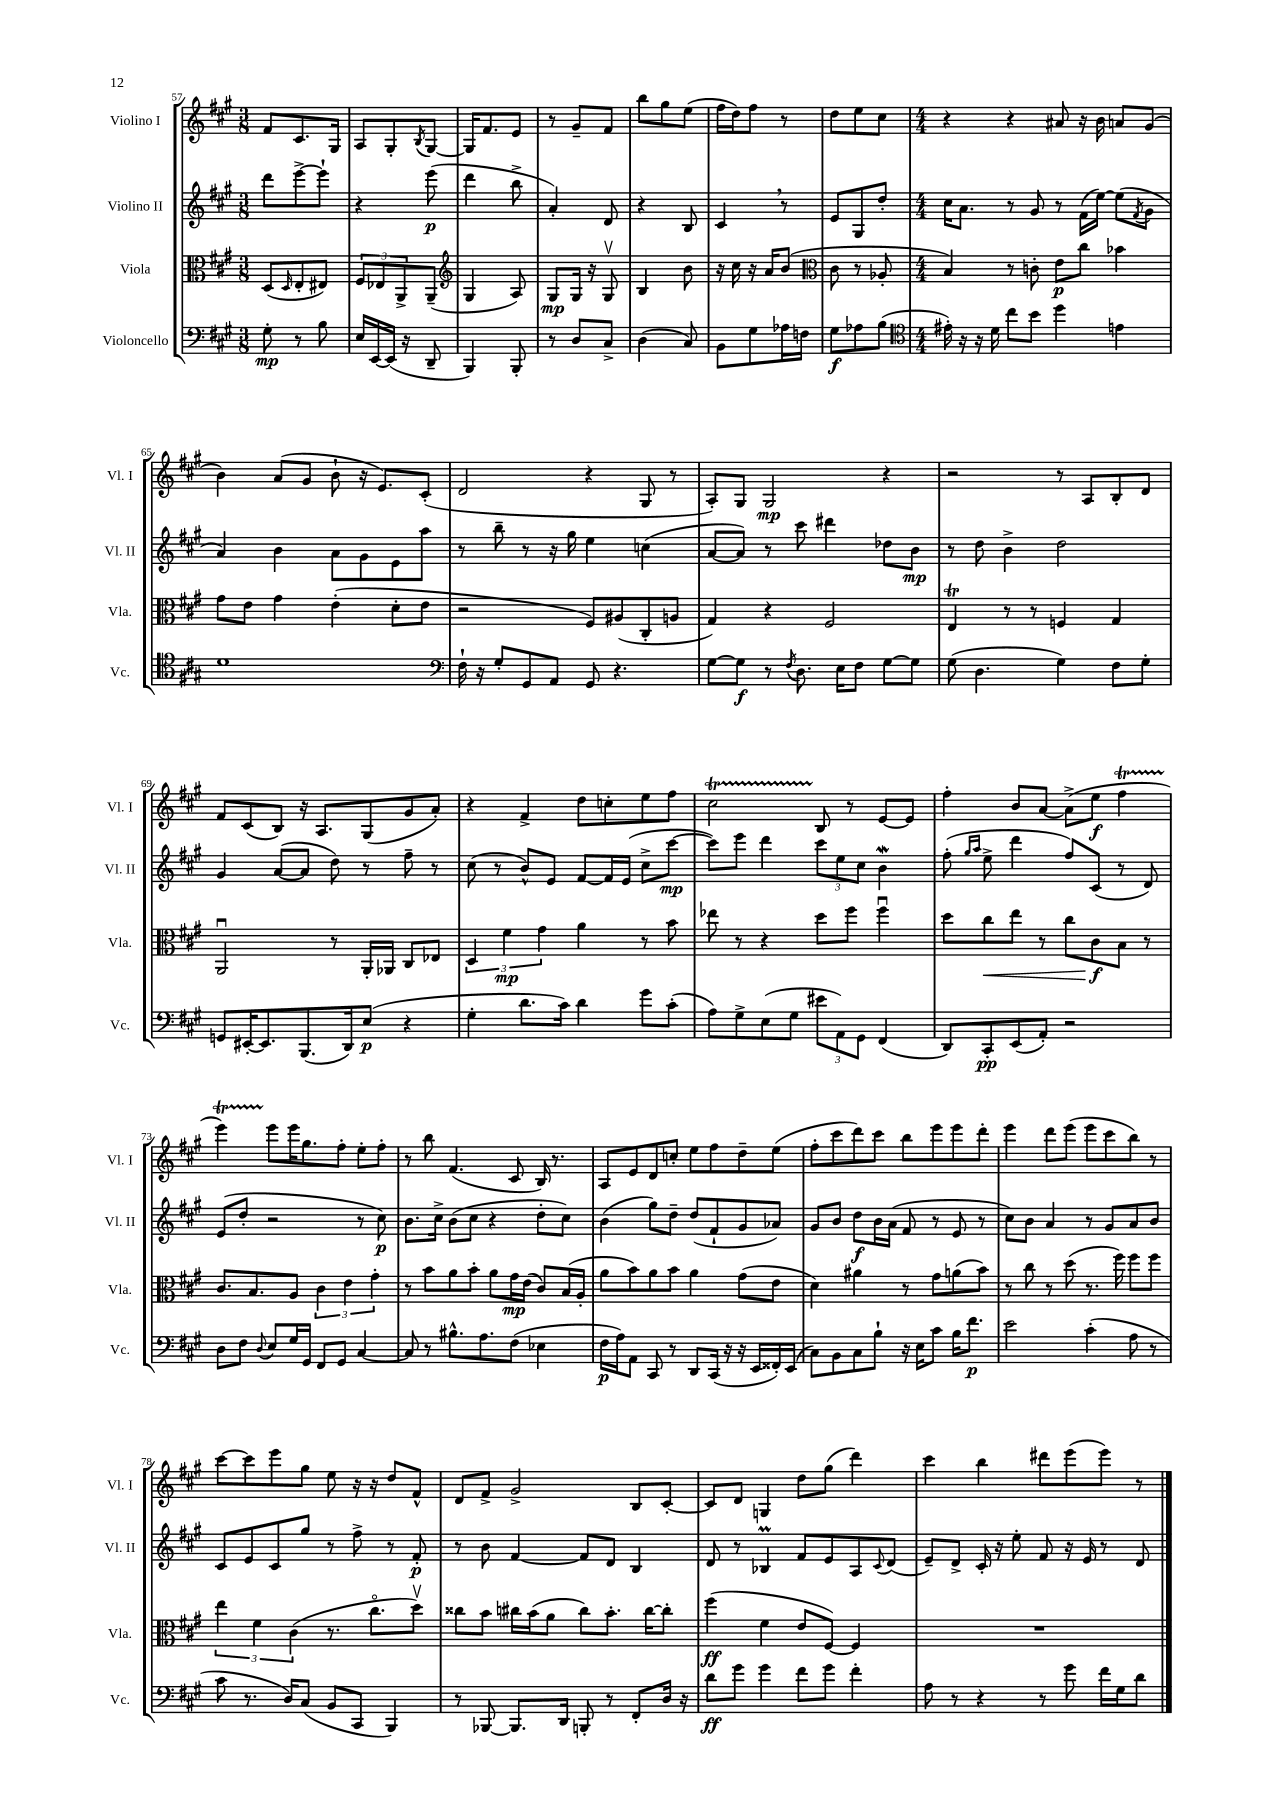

**kern	**dynam	**kern	**dynam	**kern	**dynam	**kern	**dynam
*part4	*part4	*part3	*part3	*part2	*part2	*part1	*part1
*staff4	*staff4	*staff3	*staff3	*staff2	*staff2	*staff1	*staff1
*I"Violoncello	*	*I"Viola	*	*I"Violino II	*	*I"Violino I	*
*I'Vc.	*	*I'Vla.	*	*I'Vl. II	*	*I'Vl. I	*
*clefF4	*	*clefC3	*	*clefG2	*	*clefG2	*
*k[f#c#g#]	*	*k[f#c#g#]	*	*k[f#c#g#]	*	*k[f#c#g#]	*
*M3/8	*	*M3/8	*	*M3/8	*	*M3/8	*
=57	=57	=57	=57	=57	=57	=57	=57
8G#'\	mp	(8D/L	.	8ddd\L	.	8f#/L	.
.	.	16qqD/	.	.	.	.	.
8r	.	8E'/	.	[8eee^\	.	8.c#/	.
8B\	.	8E#X/J)	.	8eee`\J]	.	.	.
.	.	.	.	.	.	16G#/Jk	.
=58	=58	=58	=58	=58	=58	=58	=58
16E/LL	.	12F#/L	.	4r	.	8A/L	.
[16EE/	.	.	.	.	.	.	.
.	.	12E-X/	.	.	.	.	.
(16EE/JJ]	.	.	.	.	.	8G#'/	.
.	.	12AA^/	.	.	.	.	.
16r	.	.	.	.	.	.	.
.	.	.	.	.	.	8qB/	.
8DD~/	.	(8AA~/J	.	(8eee\	p	[8G#/J	.
=59	=59	=59	=59	=59	=59	=59	=59
*	*	*clefG2	*	*	*	*	*
4BBB/)	.	4G#/	.	4ddd\	.	16G#/KL]	.
.	.	.	.	.	.	8.f#/	.
8BBB'/	.	8A/)	.	8bb^\	.	8e/J	.
=60	=60	=60	=60	=60	=60	=60	=60
8r	.	8G#/L	mp	4a'/)	.	8r	.
8D/L	.	16G#/Jk	.	.	.	8g#~/L	.
.	.	16r	.	.	.	.	.
8C#^/J	.	8G#v/	.	8d/	.	8f#/J	.
=61	=61	=61	=61	=61	=61	=61	=61
(4D\	.	4B/	.	4r	.	8bb\L	.
.	.	.	.	.	.	8gg#\	.
8C#/)	.	8b\	.	8B/	.	(8ee\J	.
=62	=62	=62	=62	=62	=62	=62	=62
8BB\L	.	16r	.	4c#,/	.	16ff#\LL	.
.	.	16cc#\	.	.	.	16dd\J)	.
8G#\	.	16r	.	.	.	8ff#\J	.
.	.	16a/KL	.	.	.	.	.
16A-X\L	.	(8b/J	.	8r	.	8r	.
16Fn\JJ	.	.	.	.	.	.	.
=63	=63	=63	=63	=63	=63	=63	=63
*	*	*clefC3	*	*	*	*	*
8G#\L	f	8c#\	.	8e/L	.	8dd\L	.
8A-X\	.	8r	.	8G#/	.	8ee\	.
(8B\J	.	8A-X'/	.	8dd'/J	.	8cc#\J	.
=64	=64	=64	=64	=64	=64	=64	=64
*clefC4	*	*	*	*	*	*	*
*M4/4	*	*M4/4	*	*M4/4	*	*M4/4	*
16e#X'\)	.	4B/)	.	16cc#\KL	.	4r	.
16r	.	.	.	8.a\J	.	.	.
16r	.	.	.	.	.	.	.
16d\	.	.	.	.	.	.	.
8cc#\L	.	8r	.	8r	.	4r	.
8b\J	.	8cn'\	.	8g#/	.	.	.
4dd\	.	8e\L	p	8r	.	8a#X/	.
.	.	8cc#\J	.	(16f#\LL	.	16r	.
.	.	.	.	[16ee\JJ)	.	16b\	.
4en\	.	4b-X\	.	(8ee\L]	.	8an/L	.
.	.	.	.	8qf#/	.	.	.
.	.	.	.	8g#\J	.	(8g#/J	.
!!LO:LB:g=z
=65	=65	=65	=65	=65	=65	=65	=65
1d	.	8g#\L	.	4a/)	.	4b\)	.
.	.	8e\J	.	.	.	.	.
.	.	4g#\	.	4b\	.	(8a/L	.
.	.	.	.	.	.	8g#/J	.
.	.	(4e'\	.	8a\L	.	8b`\	.
.	.	.	.	8g#\	.	16r	.
.	.	.	.	.	.	8.e/L)	.
.	.	8d'\L	.	8e\	.	.	.
.	.	8e\J	.	8aa\J	.	(8c#'/J	.
=66	=66	=66	=66	=66	=66	=66	=66
*clefF4	*	*	*	*	*	*	*
16F#`\	.	2r	.	8r	.	2d/	.
16r	.	.	.	.	.	.	.
8G#'/L	.	.	.	8bb~\	.	.	.
8GG#/	.	.	.	8r	.	.	.
8AA/J	.	.	.	16r	.	.	.
.	.	.	.	16gg#\	.	.	.
8GG#/	.	8F#/L)	.	4ee\	.	4r	.
4.r	.	(8A#X/	.	.	.	.	.
.	.	8C#'/	.	(4ccn\	.	8G#/	.
.	.	8An/J	.	.	.	8r	.
=67	=67	=67	=67	=67	=67	=67	=67
[8G#\L	.	4G#/)	.	[8a/L	.	8A'/L)	.
8G#\J]	f	.	.	8a/J])	.	8G#/J	.
8r	.	4r	.	8r	.	2G#/	mp
8qF#/	.	.	.	.	.	.	.
8.D\	.	.	.	8ccc#\	.	.	.
.	.	2F#/	.	4ddd#X\	.	.	.
16E\KL	.	.	.	.	.	.	.
8F#\J	.	.	.	.	.	.	.
[8G#\L	.	.	.	8dd-X\L	.	4r	.
8G#\J]	.	.	.	8b\J	mp	.	.
=68	=68	=68	=68	=68	=68	=68	=68
(8G#\	.	4ET/	.	8r	.	2r	.
4.D\	.	.	.	8dd\	.	.	.
.	.	8r	.	4b^\	.	.	.
.	.	8r	.	.	.	.	.
4G#\)	.	4Fn/	.	2dd\	.	8r	.
.	.	.	.	.	.	8A/L	.
8F#\L	.	4G#/	.	.	.	8B'/	.
8G#'\J	.	.	.	.	.	8d/J	.
!!LO:LB:g=z
=69	=69	=69	=69	=69	=69	=69	=69
8GGn/L	.	2AAu/	.	4g#/	.	8f#/L	.
[16EE#X'/K	.	.	.	.	.	(8c#/	.
8.EE#/]	.	.	.	.	.	.	.
.	.	.	.	([8a/L	.	8B/J)	.
(8.BBB/	.	.	.	8a/J]	.	16r	.
.	.	.	.	.	.	8.A/L	.
.	.	8r	.	8dd\)	.	.	.
16DD/k)	.	.	.	.	.	.	.
(8E/J	p	16AA'/LL	.	8r	.	(8G#/	.
.	.	16AA-X/JJ	.	.	.	.	.
4r	.	8C#/L	.	8ff#~\	.	8g#/	.
.	.	8E-X/J	.	8r	.	8a'/J)	.
=70	=70	=70	=70	=70	=70	=70	=70
4G#'\	.	6D/	.	(8cc#\	.	4r	.
.	.	.	.	8r	.	.	.
.	.	6f#\	mp	.	.	.	.
8.d\L	.	.	.	8b^^/L)	.	4f#^/	.
.	.	6g#\	.	.	.	.	.
.	.	.	.	8e/J	.	.	.
16c#\Jk)	.	.	.	.	.	.	.
4d\	.	4a\	.	[8f#/L	.	8dd\L	.
.	.	.	.	16f#/L]	.	8ccn'\	.
.	.	.	.	(16e/JJ	.	.	.
8g#\L	.	8r	.	8cc#^\L	.	8ee\	.
(8c#'\J	.	8b\	.	[8ccc#\J	mp	8ff#\J	.
=71	=71	=71	=71	=71	=71	=71	=71
8A\L)	.	8ee-X\	.	8ccc#\L])	.	2cc#t\	.
8G#^\	.	8r	.	8eee\J	.	.	.
(8E\	.	4r	.	4ddd\	.	.	.
8G#\J	.	.	.	.	.	.	.
12e#X\L	.	8dd\L	.	12ccc#\L	.	8B/	.
12AA\)	.	.	.	12ee\	.	.	.
.	.	8ff#\J	.	.	.	8r	.
12GG#\J	.	.	.	12cc#\J	.	.	.
(4FF#/	.	4ff#u\	.	4bW\	.	[8e/L	.
.	.	.	.	.	.	8e/J]	.
=72	=72	=72	=72	=72	=72	=72	=72
8DD/L)	.	8dd\L	.	(8ff#'\	.	4ff#'\	.
.	.	.	.	16qqgg#/LL	.	.	.
.	.	.	.	16qqaa/JJ	.	.	.
!	!	!	!LO:HP:b	!	!	!	!
8CC#'/	pp	8cc#\	<	8ee^\	.	.	.
(8EE/	.	8ee\J	.	4ddd\	.	8b/L	.
8AA'/J)	.	8r	.	.	.	[8a/J	.
2r	.	8cc#\L	.	8ff#/L)	.	(8a^\L]	.
.	.	8c#\	f	(8c#/J	.	8ee\J	f
.	.	8B\J	[	8r	.	4ff#T\	.
.	.	8r	.	8d/)	.	.	.
!!LO:LB:g=z
=73	=73	=73	=73	=73	=73	=73	=73
8D\L	.	8.c#/L	.	(8e/L	.	4eeeTTT\)	.
8F#\J	.	.	.	8dd'/J	.	.	.
.	.	8.B/	.	.	.	.	.
8qqD/	.	.	.	.	.	.	.
8E/L	.	.	.	2r	.	8eee\L	.
16G#/L	.	8A/J	.	.	.	16eee\K	.
16GG#/JJ	.	.	.	.	.	8.gg#\	.
8FF#/L	.	6c#\	.	.	.	.	.
8GG#/J	.	.	.	.	.	8ff#'\J	.
.	.	6e\	.	.	.	.	.
[4C#/	.	.	.	8r	.	8ee'\L	.
.	.	6g#'\	.	.	.	.	.
.	.	.	.	8cc#\)	p	8ff#'\J	.
=74	=74	=74	=74	=74	=74	=74	=74
8C#/]	.	8r	.	8.b\L	.	8r	.
8r	.	8b\L	.	.	.	8bb\	.
.	.	.	.	16cc#^\Jk	.	.	.
8.B#X^^\L	.	8a\	.	(8b\L	.	(4.f#/	.
.	.	8b'\J	.	8cc#\J	.	.	.
8.A\	.	.	.	.	.	.	.
.	.	8a\L	.	4r	.	.	.
(8F#\J	.	16g#\L	mp	.	.	8c#/	.
.	.	(16e\JJ	.	.	.	.	.
4E-X\	.	8c#/L)	.	8dd'\L	.	16B/)	.
.	.	.	.	.	.	8.r	.
.	.	(16B/L	.	8cc#\J)	.	.	.
.	.	16A'/JJ	.	.	.	.	.
=75	=75	=75	=75	=75	=75	=75	=75
16F#\LL	p	8a\L	.	(4b\	.	8A/L	.
16A\J)	.	.	.	.	.	.	.
8AA\J	.	8b\)	.	.	.	8e/	.
8CC#/	.	8a\	.	8gg#\L)	.	8d/	.
8r	.	8b\J	.	8dd~\J	.	8ccn'/J	.
8DD/L	.	4a\	.	(8dd/L	.	8ee\L	.
(16CC#/Jk	.	.	.	8f#`/	.	8ff#\	.
16r	.	.	.	.	.	.	.
16r	.	(8g#\L	.	8g#/	.	8dd~\	.
16EE/LL	.	.	.	.	.	.	.
16FF##X'/)	.	8e\J	.	8a-X/J)	.	(8ee\J	.
(16EE/JJ	.	.	.	.	.	.	.
=76	=76	=76	=76	=76	=76	=76	=76
8C#\L)	.	4d\)	.	8g#/L	.	8ff#'\L	.
8BB\	.	.	.	8b/J	.	8ccc#\	.
8C#\	.	4a#X\	.	8dd\L	f	8ddd\)	.
8B`\J	.	.	.	16b\L	.	8ccc#\J	.
.	.	.	.	(16a\JJ	.	.	.
16r	.	8r	.	8f#/	.	8bb\L	.
16E\KL	.	.	.	.	.	.	.
8c#\J	.	8g#\L	.	8r	.	8eee\	.
16B\KL	.	(8an\	.	8e/	.	8eee\	.
8.f#\J	p	.	.	.	.	.	.
.	.	8b\J)	.	8r	.	8ddd'\J	.
=77	=77	=77	=77	=77	=77	=77	=77
2e\	.	8r	.	8cc#\L)	.	4eee\	.
.	.	8cc#\	.	8b\J	.	.	.
.	.	8r	.	4a/	.	8ddd\L	.
.	.	(8dd\	.	.	.	(8eee\J	.
(4c#'\	.	8.r	.	8r	.	8eee\L	.
.	.	.	.	8g#/L	.	8ccc#\	.
.	.	16ff#\)	.	.	.	.	.
8A\	.	8ff#\L	.	8a/	.	8bb\J)	.
8r	.	8ff#\J	.	8b/J	.	8r	.
!!LO:LB:g=z
=78	=78	=78	=78	=78	=78	=78	=78
8c#\	.	6ee\	.	8c#/L	.	[8ccc#\L	.
8.r	.	.	.	8e/	.	8ccc#\]	.
.	.	6f#\	.	.	.	.	.
.	.	.	.	8c#/	.	8eee\	.
16D/KL)	.	.	.	.	.	.	.
.	.	(6c#\	.	.	.	.	.
(8C#/J	.	.	.	8gg#/J	.	8gg#\J	.
8BB/L	.	8.r	.	8r	.	8ee\	.
8CC#/J	.	.	.	8ff#^\	.	16r	.
.	.	8.cc#\L	.	.	.	16r	.
4BBB/)	.	.	.	8r	.	8dd/L	.
.	.	8ddv\J)	.	8f#'/	p	8f#^^/J	.
=79	=79	=79	=79	=79	=79	=79	=79
8r	.	8cc##X\L	.	8r	.	8d/L	.
[8BBB-X/	.	8b\J	.	8b\	.	8f#^/J	.
8.BBB-/L]	.	16cc#X\LL	.	[4f#/	.	2g#^/	.
.	.	(16b\J	.	.	.	.	.
.	.	8a\J	.	.	.	.	.
16DD/Jk	.	.	.	.	.	.	.
8BBBn'/	.	8cc#\L)	.	8f#/L]	.	.	.
8r	.	8.b'\J	.	8d/J	.	.	.
8FF#'/L	.	.	.	4B/	.	8B/L	.
.	.	[16cc#\KL	.	.	.	.	.
16D/Jk	.	8cc#'\J]	.	.	.	[8c#'/J	.
16r	.	.	.	.	.	.	.
=80	=80	=80	=80	=80	=80	=80	=80
8d\L	ff	(4ff#\	ff	8d/	.	8c#/L]	.
8g#\J	.	.	.	8r	.	8d/J	.
4g#\	.	4f#\	.	4B-XM/	.	4Gn/	.
8f#\L	.	8e/L	.	8f#/L	.	8dd\L	.
8g#\J	.	[8F#/J)	.	8e/	.	(8gg#\J	.
4f#'\	.	4F#/]	.	8A/	.	4ddd\)	.
.	.	.	.	8qqc#/	.	.	.
.	.	.	.	(8d/J	.	.	.
=81	=81	=81	=81	=81	=81	=81	=81
8A\	.	1r	.	8e~/L)	.	4ccc#\	.
8r	.	.	.	8d^/J	.	.	.
4r	.	.	.	16c#'/	.	4bb\	.
.	.	.	.	16r	.	.	.
.	.	.	.	8ee'\	.	.	.
8r	.	.	.	8f#/	.	8ddd#X\L	.
8g#\	.	.	.	16r	.	(8eee\	.
.	.	.	.	16e/	.	.	.
16f#\LL	.	.	.	8r	.	8eee\J)	.
16G#\J	.	.	.	.	.	.	.
8d\J	.	.	.	8d/	.	8r	.
==	==	==	==	==	==	==	==
*-	*-	*-	*-	*-	*-	*-	*-
